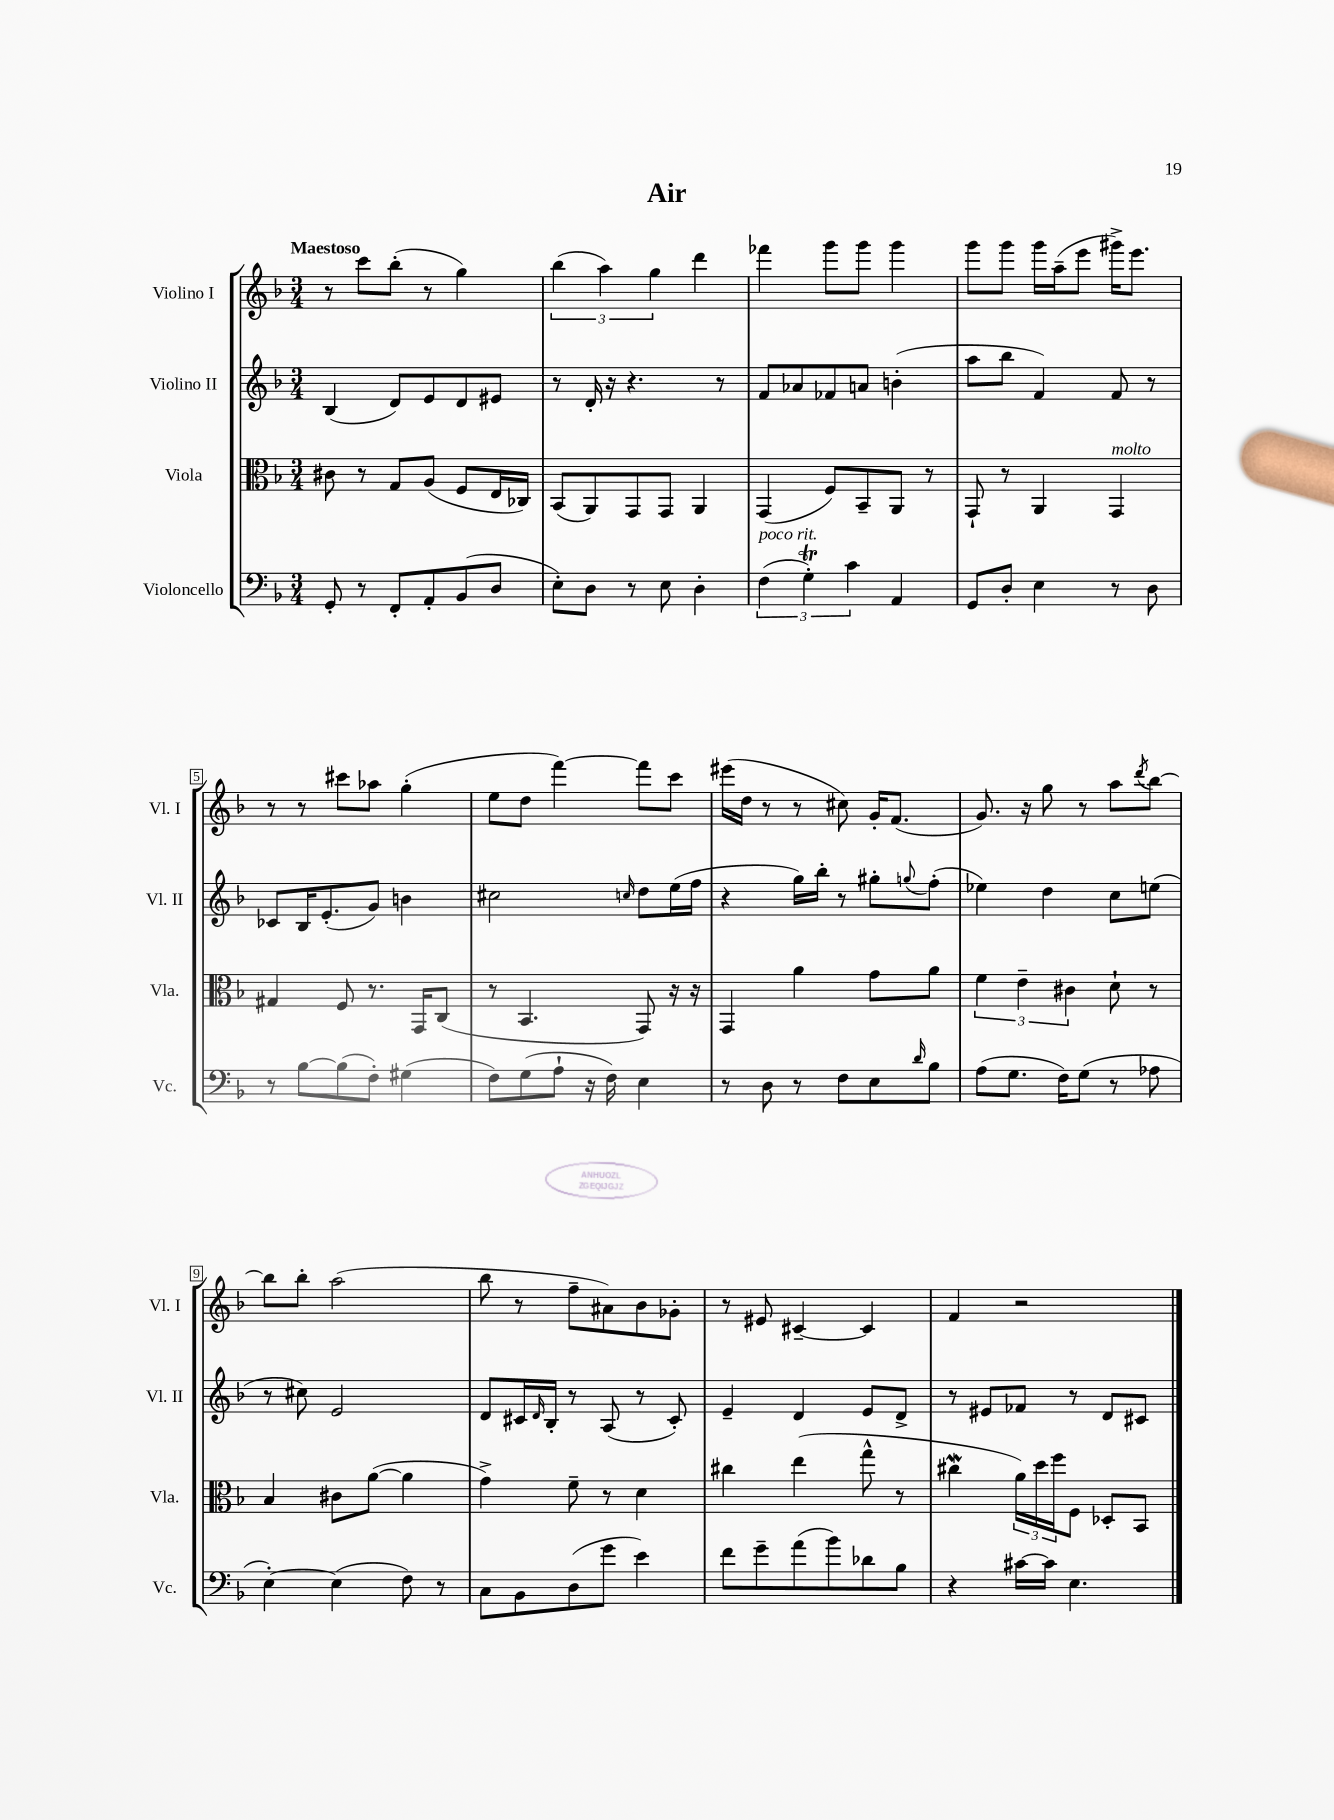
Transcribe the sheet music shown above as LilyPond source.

\header { title = "Air" }
<<
\new StaffGroup <<
\new Staff = "s0" \with { instrumentName = "Violino I" shortInstrumentName = "Vl. I" } {
    \clef treble \key f \major \numericTimeSignature \time 3/4 \tempo "Maestoso"
    r8 c'''8 bes''8-.( r8 g''4) |
    \tuplet 3/2 { bes''4( a''4) g''4 } d'''4 |
    fes'''4 g'''8 g'''8 g'''4 |
    g'''8 g'''8 g'''16 a''16--( e'''8 gis'''16->) e'''8. |
    r8 r8 cis'''8 aes''8 g''4-.( |
    e''8 d''8 f'''4~) f'''8 c'''8 |
    eis'''16( d''16 r8 r8 cis''8) g'16-. f'8.( |
    g'8.) r16 g''8 r8 a''8 \acciaccatura { d'''8 } bes''8~ |
    bes''8 bes''8-. a''2( |
    bes''8 r8 f''8-- ais'8) bes'8 ges'8-. |
    r8 eis'8 cis'4~-- cis'4 |
    f'4 r2 \bar "|." |
}
\new Staff = "s1" \with { instrumentName = "Violino II" shortInstrumentName = "Vl. II" } {
    \clef treble \key f \major \numericTimeSignature \time 3/4
    bes4( d'8) e'8 d'8 eis'8 |
    r8 d'16-. r16 r4. r8 |
    f'8 aes'8 fes'8 a'8 b'4-.( |
    a''8 bes''8 f'4) f'8 r8 |
    ces'8 bes16 e'8.-.( g'8) b'4 |
    cis''2 \grace { c''16 } d''8 e''16( f''16 |
    r4 g''16) bes''16-. r8 gis''8-. \appoggiatura { g''8 } f''8-.( |
    ees''4) d''4 c''8 e''8( |
    r8 cis''8) e'2 |
    d'8 cis'16 \grace { d'16 } bes16-. r8 a8( r8 cis'8-.) |
    e'4-- d'4 e'8 d'8-> |
    r8 eis'8 fes'8 r8 d'8 cis'8 \bar "|." |
}
\new Staff = "s2" \with { instrumentName = "Viola" shortInstrumentName = "Vla." } {
    \clef alto \key f \major \numericTimeSignature \time 3/4
    cis'8 r8 g8 a8( f8 e16 ces16) |
    bes,8( a,8) g,8 g,8 a,4 |
    g,4( f8) bes,8-- a,8 r8 |
    g,8-! r8 a,4 g,4^\markup { \italic "molto" } |
    gis4 f8 r8. g,16 c8( |
    r8 bes,4. g,8) r16 r16 |
    g,4 a'4 g'8 a'8 |
    \tuplet 3/2 { f'4 e'4-- cis'4 } d'8-! r8 |
    bes4 cis'8 a'8~( a'4 |
    g'4->) f'8-- r8 d'4 |
    cis''4 e''4( g''8-^ r8 |
    cis''4\mordent \tuplet 3/2 { a'16) d''16 f''16 } f8 des8-. bes,8 \bar "|." |
}
\new Staff = "s3" \with { instrumentName = "Violoncello" shortInstrumentName = "Vc." } {
    \clef bass \key f \major \numericTimeSignature \time 3/4
    g,8-. r8 f,8-. a,8-. bes,8( d8 |
    e8-.) d8 r8 e8 d4-. |
    \tuplet 3/2 { f4^\markup { \italic "poco rit." }( g4-.\trill) c'4 } a,4 |
    g,8 d8-. e4 r8 d8 |
    r8 bes8~ bes8( f8-.) gis4( |
    f8) g8( a8-! r16 f16) e4 |
    r8 d8 r8 f8 e8 \grace { d'16 } bes8 |
    a8( g8. f16) g8( r8 aes8 |
    e4~-.) e4( f8) r8 |
    c8 bes,8 d8( g'8 e'4) |
    f'8 g'8-- a'8( bes'8) des'8 bes8 |
    r4 cis'16~ cis'16 e4. \bar "|." |
}
>>
>>
\layout { \context { \Score \override BarNumber.stencil = #(make-stencil-boxer 0.1 0.3 ly:text-interface::print) } }
